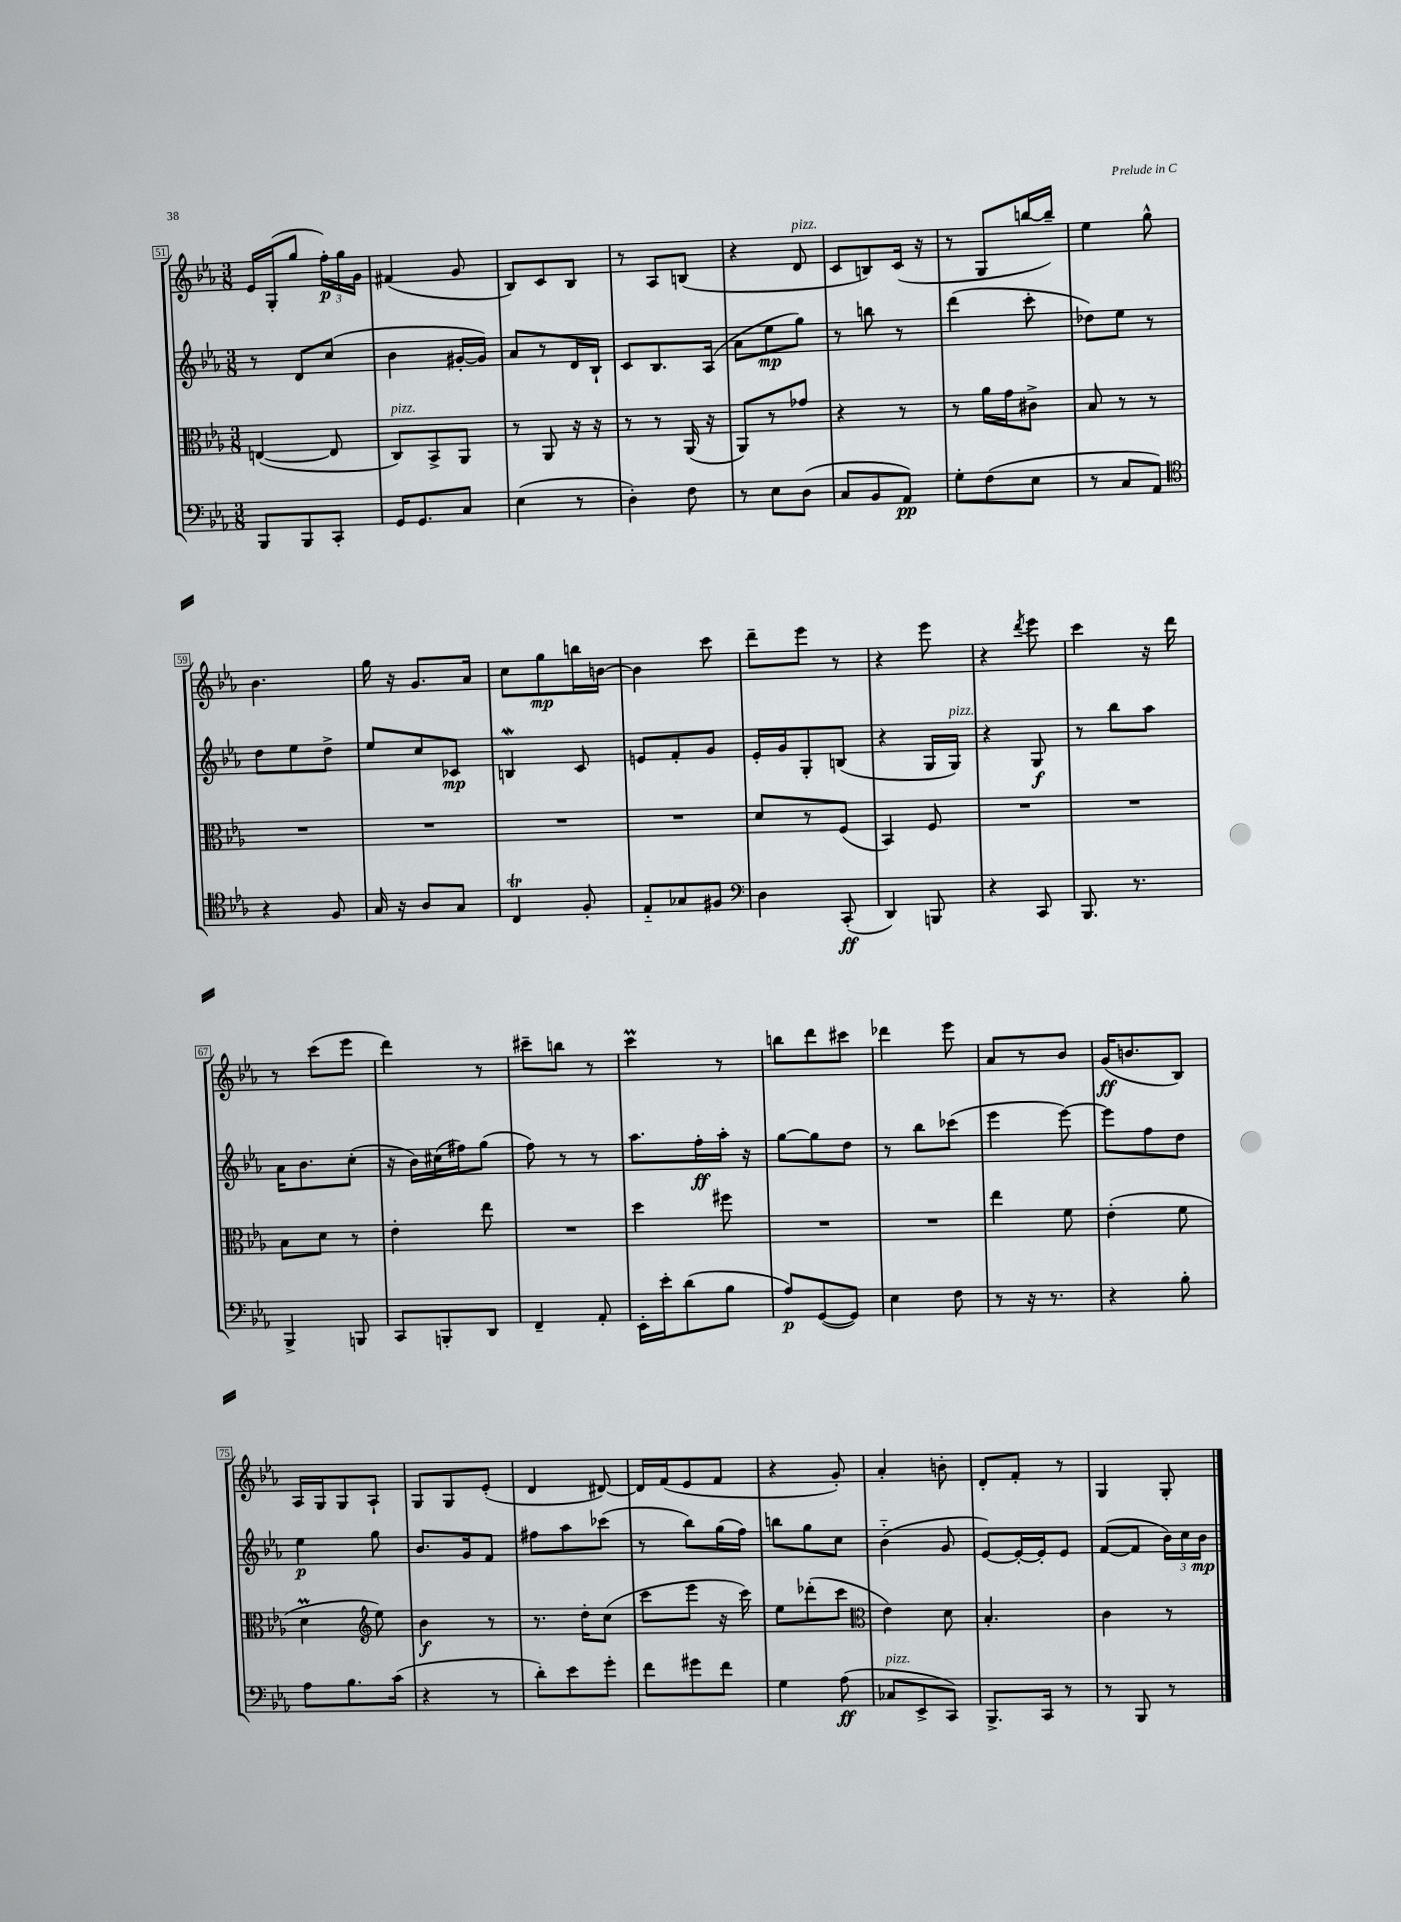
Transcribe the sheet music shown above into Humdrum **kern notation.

**kern	**kern	**kern	**kern
*staff4	*staff3	*staff2	*staff1
*clefF4	*clefC3	*clefG2	*clefG2
*k[b-e-a-]	*k[b-e-a-]	*k[b-e-a-]	*k[b-e-a-]
*M3/8	*M3/8	*M3/8	*M3/8
8BBB-	([4E	8r	16e-
.	.	.	(16G'
8BBB-	.	8d	8gg
8CC'	8E]	(8cc	24ff')
.	.	.	24gg
.	.	.	24g
=	=	=	=
16GG	8C)	4b-	(4f#
8.GG	.	.	.
.	8BB-^	.	.
8C	8AA-	[16g#'	8g
.	.	16g#])	.
=	=	=	=
(4E-	8r	8a-	8B-)
.	8AA-	8r	8c
8r	16r	16d	8B-
.	16r	16B-`	.
=	=	=	=
4D')	8r	8c	8r
.	8r	8.B-	8A-
8F	(16AA-	.	(8B
.	16r	(16A-	.
=	=	=	=
8r	8AA-)	8a-	4r
8E-	8r	8ee-	.
(8D	8g-	8gg)	8d
=	=	=	=
8C	4r	8r	8c
8BB-	.	8bb	8B)
8AA-)	8r	8r	(16c
.	.	.	16r
=	=	=	=
8G'	8r	(4ddd	8r
(8F	16a-	.	8G
.	16g	.	.
8E-	8c#^	8ccc'	[16bb
.	.	.	16bb~])
=	=	=	=
8r	8B-	8dd-)	4ee-
8C	8r	8ee-	.
8AA-)	8r	8r	8gg^^
=	=	=	=
*clefC4	*	*	*
4r	4.r	8dd	4.b-
.	.	8ee-	.
8F	.	8dd^	.
=	=	=	=
16G	4.r	8ee-	16gg
16r	.	.	16r
8A-	.	8cc	8.g
8G	.	8c-	.
.	.	.	16a-
=	=	=	=
4C	4.r	4B	8cc
.	.	.	8gg
8F'	.	8c	16bb
.	.	.	[16b
=	=	=	=
8E-'~	4.r	8e	4b]
8G-	.	8f'	.
8F#	.	8g	8ccc
=	=	=	=
*clefF4	*	*	*
4D	8d	16e-'	8ddd~
.	.	16g	.
.	8r	8G'	8eee-
(8CC'	(8F	(8B	8r
=	=	=	=
4DD)	4BB-)	4r	4r
8BBB	8F	16G	8eee-
.	.	16G)	.
=	=	=	=
4r	4.r	4r	4r
.	.	.	8qddd
8CC	.	8G	8eee-
=	=	=	=
8.BBB-	4.r	8r	4ccc
.	.	8bb-	.
8.r	.	.	.
.	.	8aa-	16r
.	.	.	16ddd
=	=	=	=
4BBB-^	8B-	16a-	8r
.	.	8.b-	.
.	8d	.	(8ccc
8BBB	8r	(8cc'	8eee-
=	=	=	=
8CC	4e-'	16r	4ddd)
.	.	16b-)	.
8BBB'	.	(16cc#	.
.	.	16ff#)	.
8DD	8ee-	(8gg	8r
=	=	=	=
4FF~	4.r	8ff)	8ccc#~
.	.	8r	8bb
8AA-'	.	8r	8r
=	=	=	=
16EE-'	4dd	8.aa-	4ccc
16e-'	.	.	.
(8d	.	.	.
.	.	16ff'	.
8B-	8ff#	16aa-'	8r
.	.	16r	.
=	=	=	=
8A-)	4.r	[8gg	8bb
([8GG	.	8gg]	8ddd
8GG])	.	8dd	8ccc#
=	=	=	=
4E-	4.r	8r	4ddd-
.	.	8bb-	.
8F	.	(8ccc-	8eee-
=	=	=	=
8r	4ee-	4eee-	8a-
16r	.	.	8r
8.r	.	.	.
.	8f	[8eee-)	8b-
=	=	=	=
4r	(4e-'	8eee-]	(16g
.	.	.	8.b
.	.	8ff	.
8B-'	8f	8dd	8B-)
=	=	=	=
8A-	4d	4ee-	16A-
.	.	.	16G
8.B-	.	.	8G
*	*clefG2	*	*
.	8ee-)	8gg	8A-`
(16c	.	.	.
=	=	=	=
4r	4b-	8.b-	8G
.	.	.	8G
.	.	16g	.
8r	8r	8f	(8e-'
=	=	=	=
8d')	8.r	8ff#	4d
8e-	.	8aa-	.
.	16dd'	.	.
8g'	(8cc	(8ccc-	[8d#)
=	=	=	=
8f	8ccc	8r	16d#]
.	.	.	(16f
8g#	8eee-	8bb-)	8e-
8f	16r	(16gg	8f
.	16ccc)	16ff)	.
=	=	=	=
4G	8ee-	8bb	4r
.	(8ddd-'	8gg	.
(8A-	8ccc	8cc	8g')
=	=	=	=
*	*clefC3	*	*
8C-	4e-)	(4b-'~	4a-'
8EE-^	.	.	.
8CC)	8d	8g	8b'
=	=	=	=
8.BBB-^	4.B-'	[8e-)	8d'
.	.	16e-'_	8f'
16CC	.	16e-']	.
8r	.	8e-	8r
=	=	=	=
8r	4c	([8f	4G
8BBB-	.	8f]	.
8r	8r	24b-)	8G'
.	.	24cc	.
.	.	24b-	.
==	==	==	==
*-	*-	*-	*-
